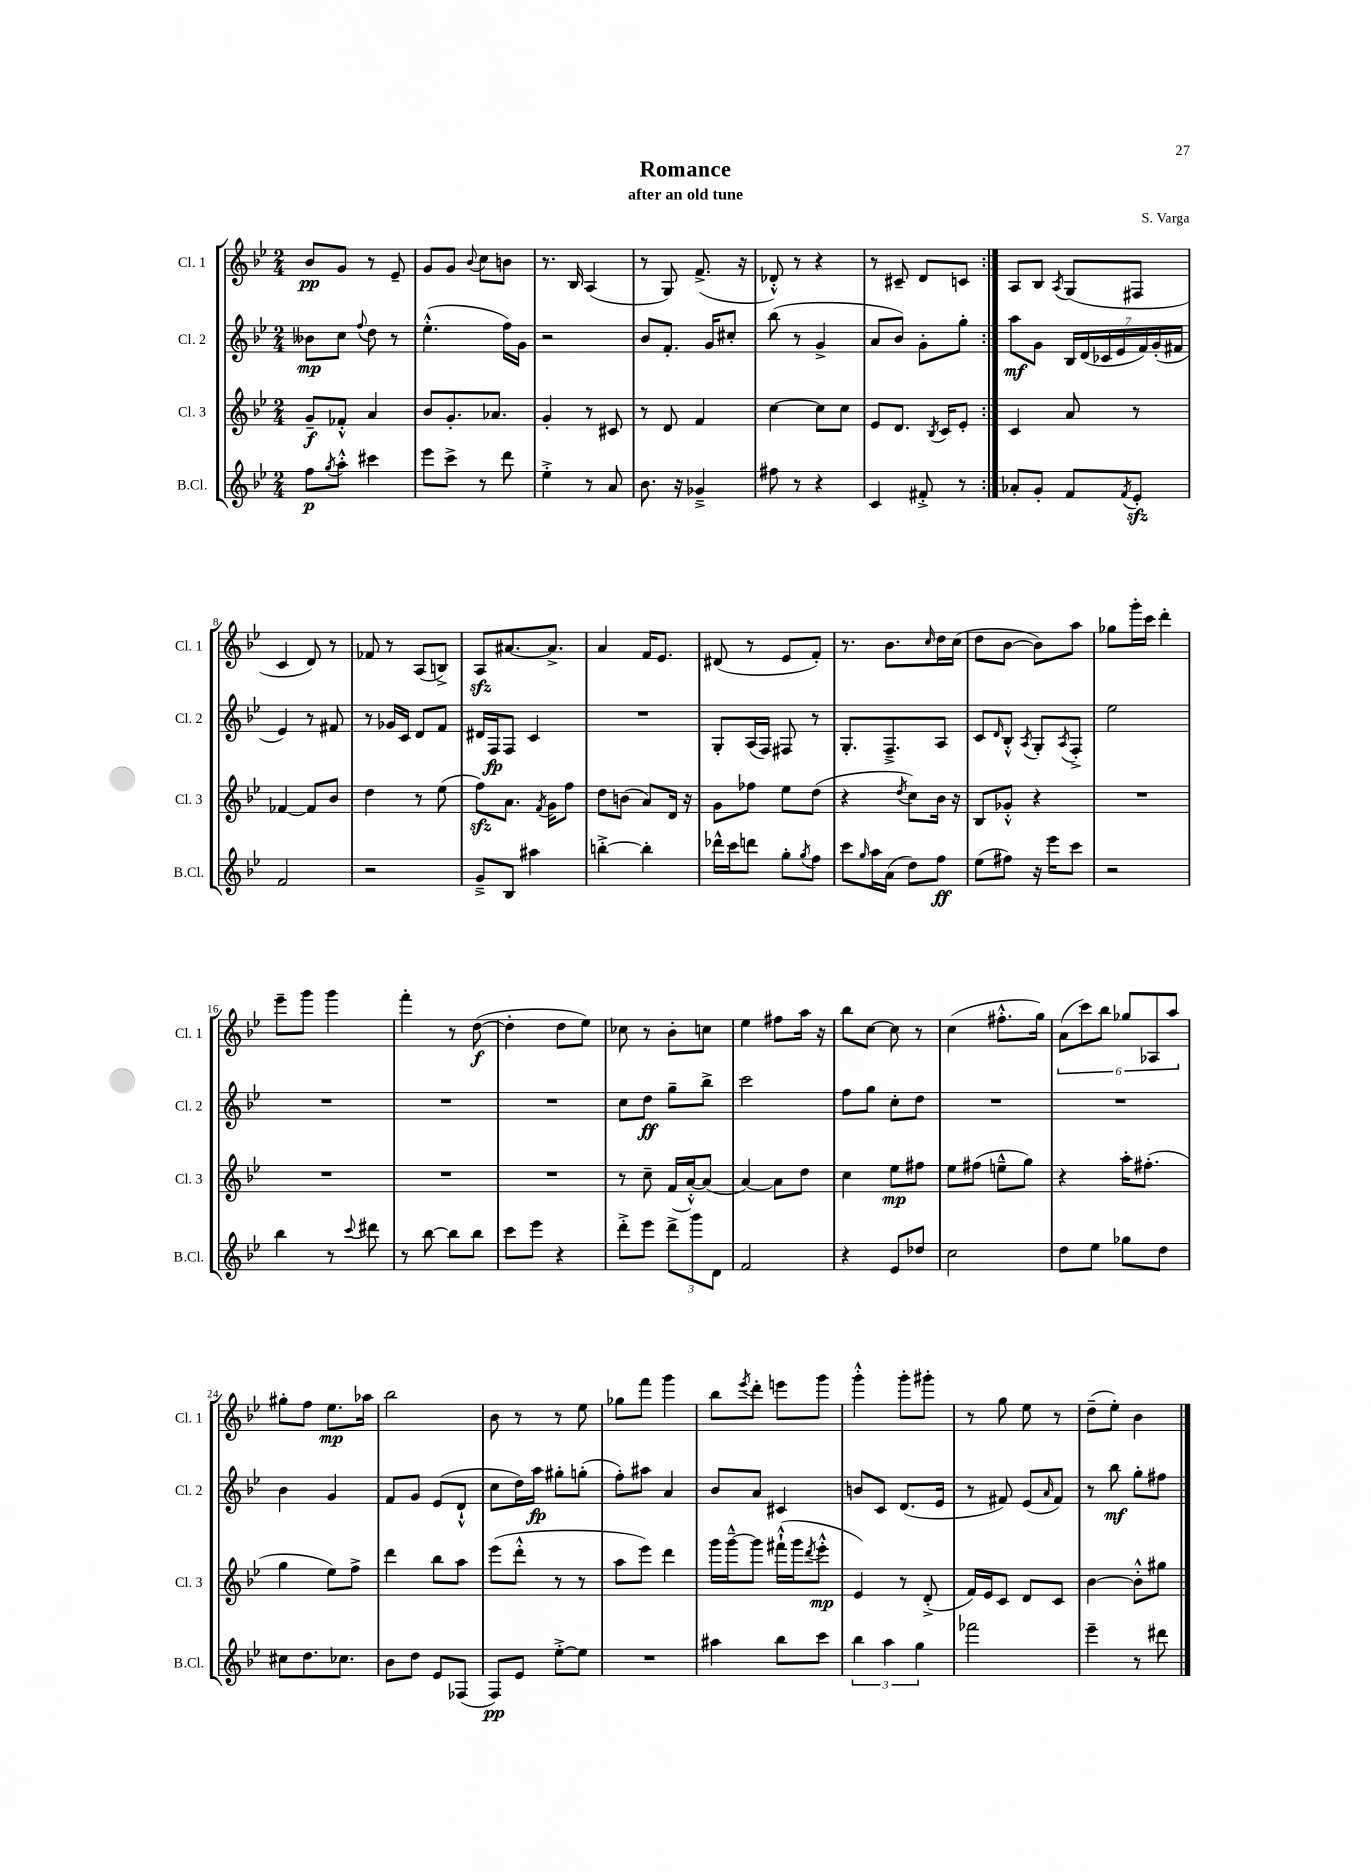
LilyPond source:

\header { title = "Romance" composer = "S. Varga" subtitle = "after an old tune" }
<<
\new StaffGroup <<
\new Staff = "s0" \with { instrumentName = "Cl. 1" shortInstrumentName = "Cl. 1" } {
    \clef treble \key bes \major \numericTimeSignature \time 2/4
    \repeat volta 2 { bes'8\pp g'8 r8 ees'8-- |
    g'8 g'8 \appoggiatura { bes'8 } c''8 b'8 |
    r8. bes16 a4( |
    r8 g8) f'8.->( r16 |
    des'8-.-^) r8 r4 |
    r8 cis'8-- d'8 c'8 | }
    a8 bes8 \acciaccatura { a8 } g8( fis8 |
    c'4 d'8) r8 |
    fes'8 r8 a8( b8->) |
    a8\sfz ais'8.~ ais'8.-> |
    a'4 f'16 ees'8. |
    dis'8( r8 ees'8 f'8-.) |
    r8. bes'8. \grace { c''16 } d''16 c''16( |
    d''8 bes'8~ bes'8) a''8 |
    ges''8 g'''16-. c'''16 d'''4-. |
    ees'''8-- g'''8 g'''4 |
    f'''4-. r8 d''8~\f( |
    d''4-. d''8 ees''8) |
    ces''8 r8 bes'8-. c''8 |
    ees''4 fis''8 a''16 r16 |
    bes''8 c''8~ c''8 r8 |
    c''4( fis''8.-.-^ g''16) |
    \tuplet 6/4 { a'8( c'''8) bes''8 ges''8 aes8 a''8 } |
    gis''8-. f''8 ees''8.\mp aes''16 |
    bes''2 |
    bes'8 r8 r8 ees''8 |
    ges''8 f'''8 g'''4 |
    bes''8 \acciaccatura { ees'''8 } d'''8-. e'''8 g'''8 |
    g'''4-.-^ g'''8-. gis'''8-. |
    r8 g''8 ees''8 r8 |
    d''8--( ees''8-.) bes'4 \bar "|." |
}
\new Staff = "s1" \with { instrumentName = "Cl. 2" shortInstrumentName = "Cl. 2" } {
    \clef treble \key bes \major \numericTimeSignature \time 2/4
    \repeat volta 2 { beses'8\mp c''8 \appoggiatura { f''8 } d''8 r8 |
    ees''4.-.-^( f''16) g'16 |
    r2 |
    bes'8 f'8.-. g'16 cis''8-. |
    bes''8( r8 g'4-> |
    a'8 bes'8) g'8-. g''8-. | }
    a''8\mf g'8 \tuplet 7/4 { bes16 d'16( ces'16 ees'16 f'16) g'16-.( fis'16 } |
    ees'4) r8 fis'8 |
    r8 ges'16 c'16 d'8 f'8 |
    dis'16 f16\fp f8 c'4 |
    R2 |
    g8-. a16( f16) fis8 r8 |
    g8.-. f8.---> a8 |
    c'8 \grace { d'16 } bes8-.-^ \acciaccatura { a8 } g8-. \acciaccatura { a8 } f8-.-> |
    ees''2 |
    R2 |
    R2 |
    R2 |
    c''8 d''8\ff g''8-- bes''8-> |
    c'''2 |
    f''8 g''8 c''8-. d''8 |
    R2 |
    R2 |
    bes'4 g'4 |
    f'8 g'8 ees'8( d'8-!-^ |
    c''8 d''16) a''16\fp gis''8-. g''8-.( |
    f''8-.) ais''8 a'4 |
    bes'8 a'8 cis'4 |
    b'8 c'8 d'8.( ees'16 |
    r8 fis'8) ees'8( \grace { a'16 } fis'8) |
    r8 bes''8\mf g''8-. fis''8 \bar "|." |
}
\new Staff = "s2" \with { instrumentName = "Cl. 3" shortInstrumentName = "Cl. 3" } {
    \clef treble \key bes \major \numericTimeSignature \time 2/4
    \repeat volta 2 { g'8--\f fes'8-.-^ a'4 |
    bes'8 g'8.-. aes'8. |
    g'4-. r8 cis'8 |
    r8 d'8 f'4 |
    c''4~ c''8 c''8 |
    ees'8 d'8. \acciaccatura { bes8 } c'16 ees'8-. | }
    c'4 a'8 r8 |
    fes'4~ fes'8 bes'8 |
    d''4 r8 ees''8( |
    f''8\sfz) a'8. \acciaccatura { f'8 } g'16 f''8 |
    d''8 b'8( a'8) d'16 r16 |
    g'8 fes''8 ees''8 d''8( |
    r4 \acciaccatura { d''8 } c''8) bes'16 r16 |
    bes8 ges'8-.-^ r4 |
    R2 |
    R2 |
    R2 |
    R2 |
    r8 c''8-- f'16( a'16~-.-^) a'8( |
    a'4~) a'8 d''8 |
    c''4 ees''8\mp fis''8 |
    ees''8 fis''8( e''8---^ g''8) |
    r4 a''16-. fis''8.-.( |
    g''4 ees''8) f''8-> |
    d'''4 bes''8 a''8 |
    ees'''8( d'''8-.-^ r8 r8 |
    a''8 ees'''8) d'''4 |
    g'''16 g'''16~---^ g'''8 fis'''16-!-^( g'''16 \acciaccatura { d'''8 } ees'''8-.-^\mp |
    ees'4) r8 d'8-.->( |
    f'16) ees'16 c'8 d'8 c'8 |
    bes'4~ bes'8-.-^ gis''8 \bar "|." |
}
\new Staff = "s3" \with { instrumentName = "B.Cl." shortInstrumentName = "B.Cl." } {
    \clef treble \key bes \major \numericTimeSignature \time 2/4
    \repeat volta 2 { f''8\p \acciaccatura { g''8 } a''8-.-^ cis'''4 |
    ees'''8 c'''8-> r8 d'''8 |
    ees''4-.-> r8 a'8 |
    bes'8. r16 ges'4---> |
    fis''8 r8 r4 |
    c'4 fis'8-.-> r8 | }
    aes'8-. g'8-. f'8 \acciaccatura { f'8 } ees'8-.\sfz |
    f'2 |
    r2 |
    g'8---> bes8 ais''4 |
    b''4~-.-> b''4-. |
    des'''16-^ c'''16 d'''8 g''8-. \acciaccatura { g''8 } f''8 |
    c'''8 \grace { g''16 } a''16 a'16( d''8) f''8\ff |
    ees''8( fis''8) r16 ees'''16 c'''8 |
    r2 |
    bes''4 r8 \appoggiatura { c'''8 } dis'''8 |
    r8 bes''8~ bes''8 bes''8 |
    c'''8 ees'''8 r4 |
    d'''8-.-> ees'''8 \tuplet 3/2 { d'''8-> g'''8 d'8 } |
    f'2 |
    r4 ees'8 des''8 |
    c''2 |
    d''8 ees''8 ges''8 d''8 |
    cis''8 d''8. ces''8. |
    bes'8 d''8 ees'8 fes8( |
    f8\pp) ees'8 ees''8~-.-> ees''8 |
    R2 |
    ais''4 bes''8 c'''8 |
    \tuplet 3/2 { bes''4 a''4 g''4 } |
    fes'''2 |
    ees'''4-- r8 dis'''8 \bar "|." |
}
>>
>>
